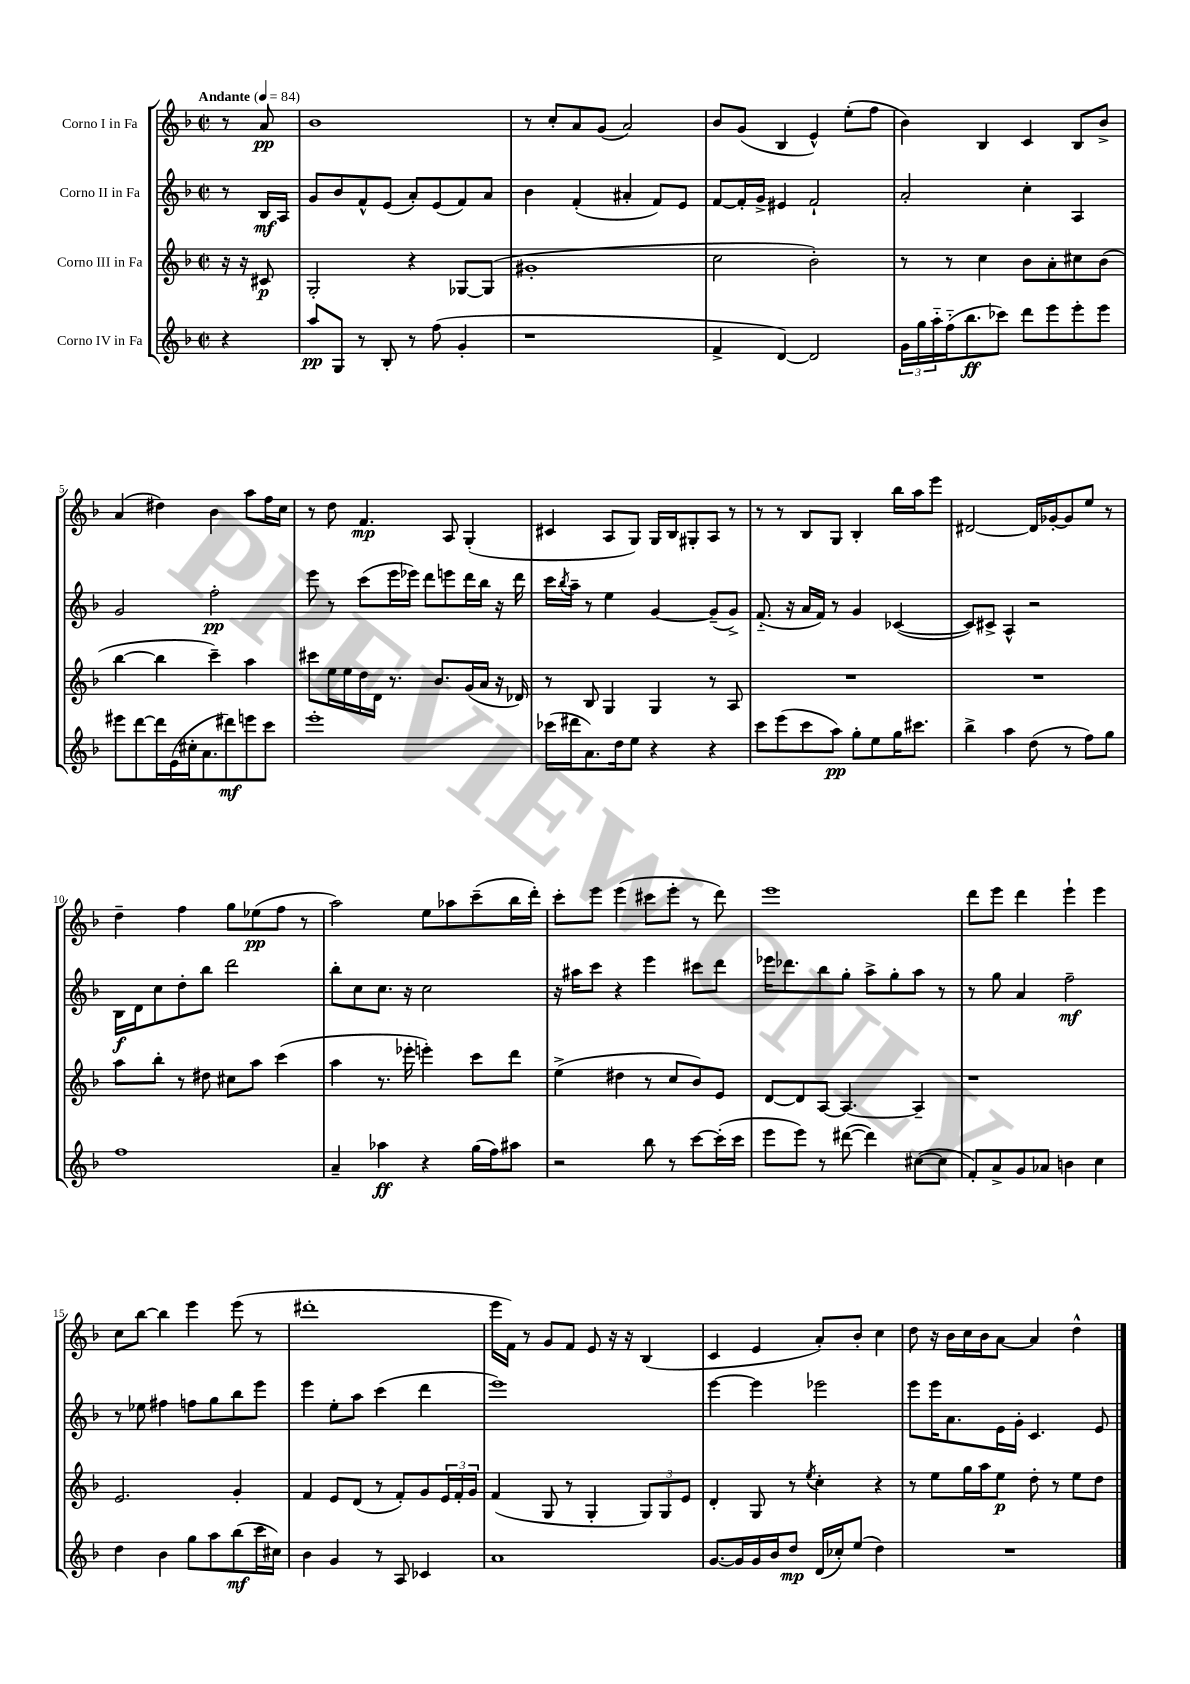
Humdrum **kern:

**kern	**kern	**kern	**kern
*staff4	*staff3	*staff2	*staff1
*clefG2	*clefG2	*clefG2	*clefG2
*k[b-]	*k[b-]	*k[b-]	*k[b-]
*M2/2	*M2/2	*M2/2	*M2/2
*met(c|)	*met(c|)	*met(c|)	*met(c|)
*MM84	*MM84	*MM84	*MM84
4r	16r	8r	8r
.	16r	.	.
.	8c#	16B-	8a
.	.	16A	.
=	=	=	=
8aa	2G'	8g	1b-
8G	.	8b-	.
8r	.	8f^^	.
8B-'	.	(8e	.
8r	4r	8a')	.
(8ff	.	(8e	.
4g'	[8G-	8f)	.
.	(8G-]	8a	.
=	=	=	=
1r	1g#'	4b-	8r
.	.	.	8cc'
.	.	(4f'	8a
.	.	.	(8g
.	.	4a#'	2a)
.	.	8f)	.
.	.	8e	.
=	=	=	=
4f^	2cc	[8f	8b-
.	.	16f']	(8g
.	.	16g^	.
[4d)	.	4e#	4B-
2d]	2b-')	2f`	4e^^)
.	.	.	(8ee'
.	.	.	8ff
=	=	=	=
24g	8r	2a'	4b-)
24gg	.	.	.
24aa'~	.	.	.
(16ff'~	8r	.	.
8.bb-	.	.	.
.	4cc	.	4B-
8ccc-)	.	.	.
8ddd	8b-	4cc'	4c
8eee	8a'	.	.
8eee'	8cc#	4A	8B-
8eee	(8b-	.	8b-^
=	=	=	=
8eee#	[4bb-	2g	(4a
[8ddd	.	.	.
16ddd]	4bb-]	.	4dd#)
(16e	.	.	.
16cc#'	.	.	.
8.a	.	.	.
.	4ccc~)	2ff'	4b-
8ddd#)	.	.	.
8eee	4aa	.	8aa
8ccc	.	.	16ff
.	.	.	16cc
=	=	=	=
1eee'	8ccc#	8eee	8r
.	16ee	8r	8dd
.	16ee	.	.
.	16dd	(8ccc	4.f
.	16d	.	.
.	8.r	16eee	.
.	.	16eee-)	.
.	.	8ddd	.
.	8.b-	.	.
.	.	8eee	8A
.	(16g	16ddd	(4G'
.	16a	16bb-	.
.	16r	16r	.
.	16d-)	16ddd	.
=	=	=	=
(16ccc-	8r	16ccc	4c#
.	.	8qbb-	.
16ddd#	.	16aa~	.
8.a)	8B-	8r	.
.	4G	4ee	8A
16dd	.	.	.
8ee	.	.	8G)
4r	4G	[4g	16G
.	.	.	16B-
.	.	.	8G#'
4r	8r	(8g~]	8A
.	8A	8g^)	8r
=	=	=	=
8ccc	1r	(8.f'~	8r
(8eee	.	.	8r
.	.	16r	.
8ccc	.	16a	8B-
.	.	16f)	.
8aa)	.	8r	8G
8gg'	.	4g	4B-'
8ee	.	.	.
16gg	.	([4c-	16bb-
8.ccc#	.	.	16aa
.	.	.	8eee
=	=	=	=
4bb-^	1r	8c-])	[2d#
.	.	8c#^	.
4aa	.	4A^^	.
(8dd	.	2r	16d#]
.	.	.	[16g-'
8r	.	.	8g-]
8ff)	.	.	8ee
8gg	.	.	8r
=	=	=	=
1ff	8aa	16B-	4dd~
.	.	16d	.
.	8bb-'	8cc	.
.	8r	8dd'	4ff
.	8dd#	8bb-	.
.	8cc#	2ddd	8gg
.	8aa	.	(8ee-
.	(4ccc	.	8ff
.	.	.	8r
=	=	=	=
4a~	4aa	8bb-'	2aa)
.	.	8cc	.
4aa-	8.r	8.cc	.
.	16eee-'	16r	.
4r	4eee')	2cc	8ee
.	.	.	8aa-
(16gg	8ccc	.	(8ccc~
16ff)	.	.	.
8aa#	8ddd	.	16bb-
.	.	.	16ddd')
=	=	=	=
2r	(4ee^	16r	8ccc'
.	.	16aa#	.
.	.	8ccc	8eee
.	4dd#	4r	(4eee
8bb-	8r	4eee	8ccc#
8r	8cc	.	8eee'
[8ccc	8b-)	8ccc#	8r
(16ccc']	8e	8ddd	8ddd)
16ccc	.	.	.
=	=	=	=
8eee	[8d	16eee-	1eee
.	.	8.ddd-	.
8eee)	8d]	.	.
8r	[8A	8bb-	.
([8ddd#	4.A_	8gg'	.
4ddd#])	.	8aa^	.
.	.	8gg'	.
([8cc#	4A~]	8aa	.
8cc#]	.	8r	.
=	=	=	=
8f')	1r	8r	8ddd
8a^	.	8gg	8eee
8g	.	4a	4ddd
8a-	.	.	.
4b	.	2ff~	4eee`
4cc	.	.	4eee
=	=	=	=
4dd	2.e	8r	8cc
.	.	8ee-	[8bb-
4b-	.	4ff#	4bb-]
8gg	.	8ff	4eee
8aa	.	8gg	.
(8bb-	4g'	8bb-	(8eee
16ccc	.	8eee	8r
16cc#)	.	.	.
=	=	=	=
4b-	4f	4eee	1ddd#'
4g	8e	8ee'	.
.	(8d	8aa	.
8r	8r	(4ccc	.
8A	8f')	.	.
4c-	8g	4ddd	.
.	24e	.	.
.	24f'	.	.
.	24g	.	.
=	=	=	=
1a	(4f	1eee)	16eee
.	.	.	16f)
.	.	.	8r
.	8G	.	8g
.	8r	.	8f
.	4G'	.	8e
.	.	.	16r
.	.	.	16r
.	12G)	.	(4B-
.	12G	.	.
.	12e	.	.
=	=	=	=
[8.g	4d'	[4eee	4c
16g]	.	.	.
16g	8G	4eee]	4e
16b-	.	.	.
8dd	8r	.	.
.	8qee	.	.
(16d	4cc'	2eee-	8a')
16cc-')	.	.	.
(8ee	.	.	8b-'
4dd)	4r	.	4cc
=	=	=	=
1r	8r	8eee	8dd
.	8ee	16eee	16r
.	.	8.a	16b-
.	16gg	.	16cc
.	16aa	.	16b-
.	8ee	16e	[8a
.	.	16g'	.
.	8dd'	4.c	4a]
.	8r	.	.
.	8ee	.	4dd^^
.	8dd	8e	.
==	==	==	==
*-	*-	*-	*-
